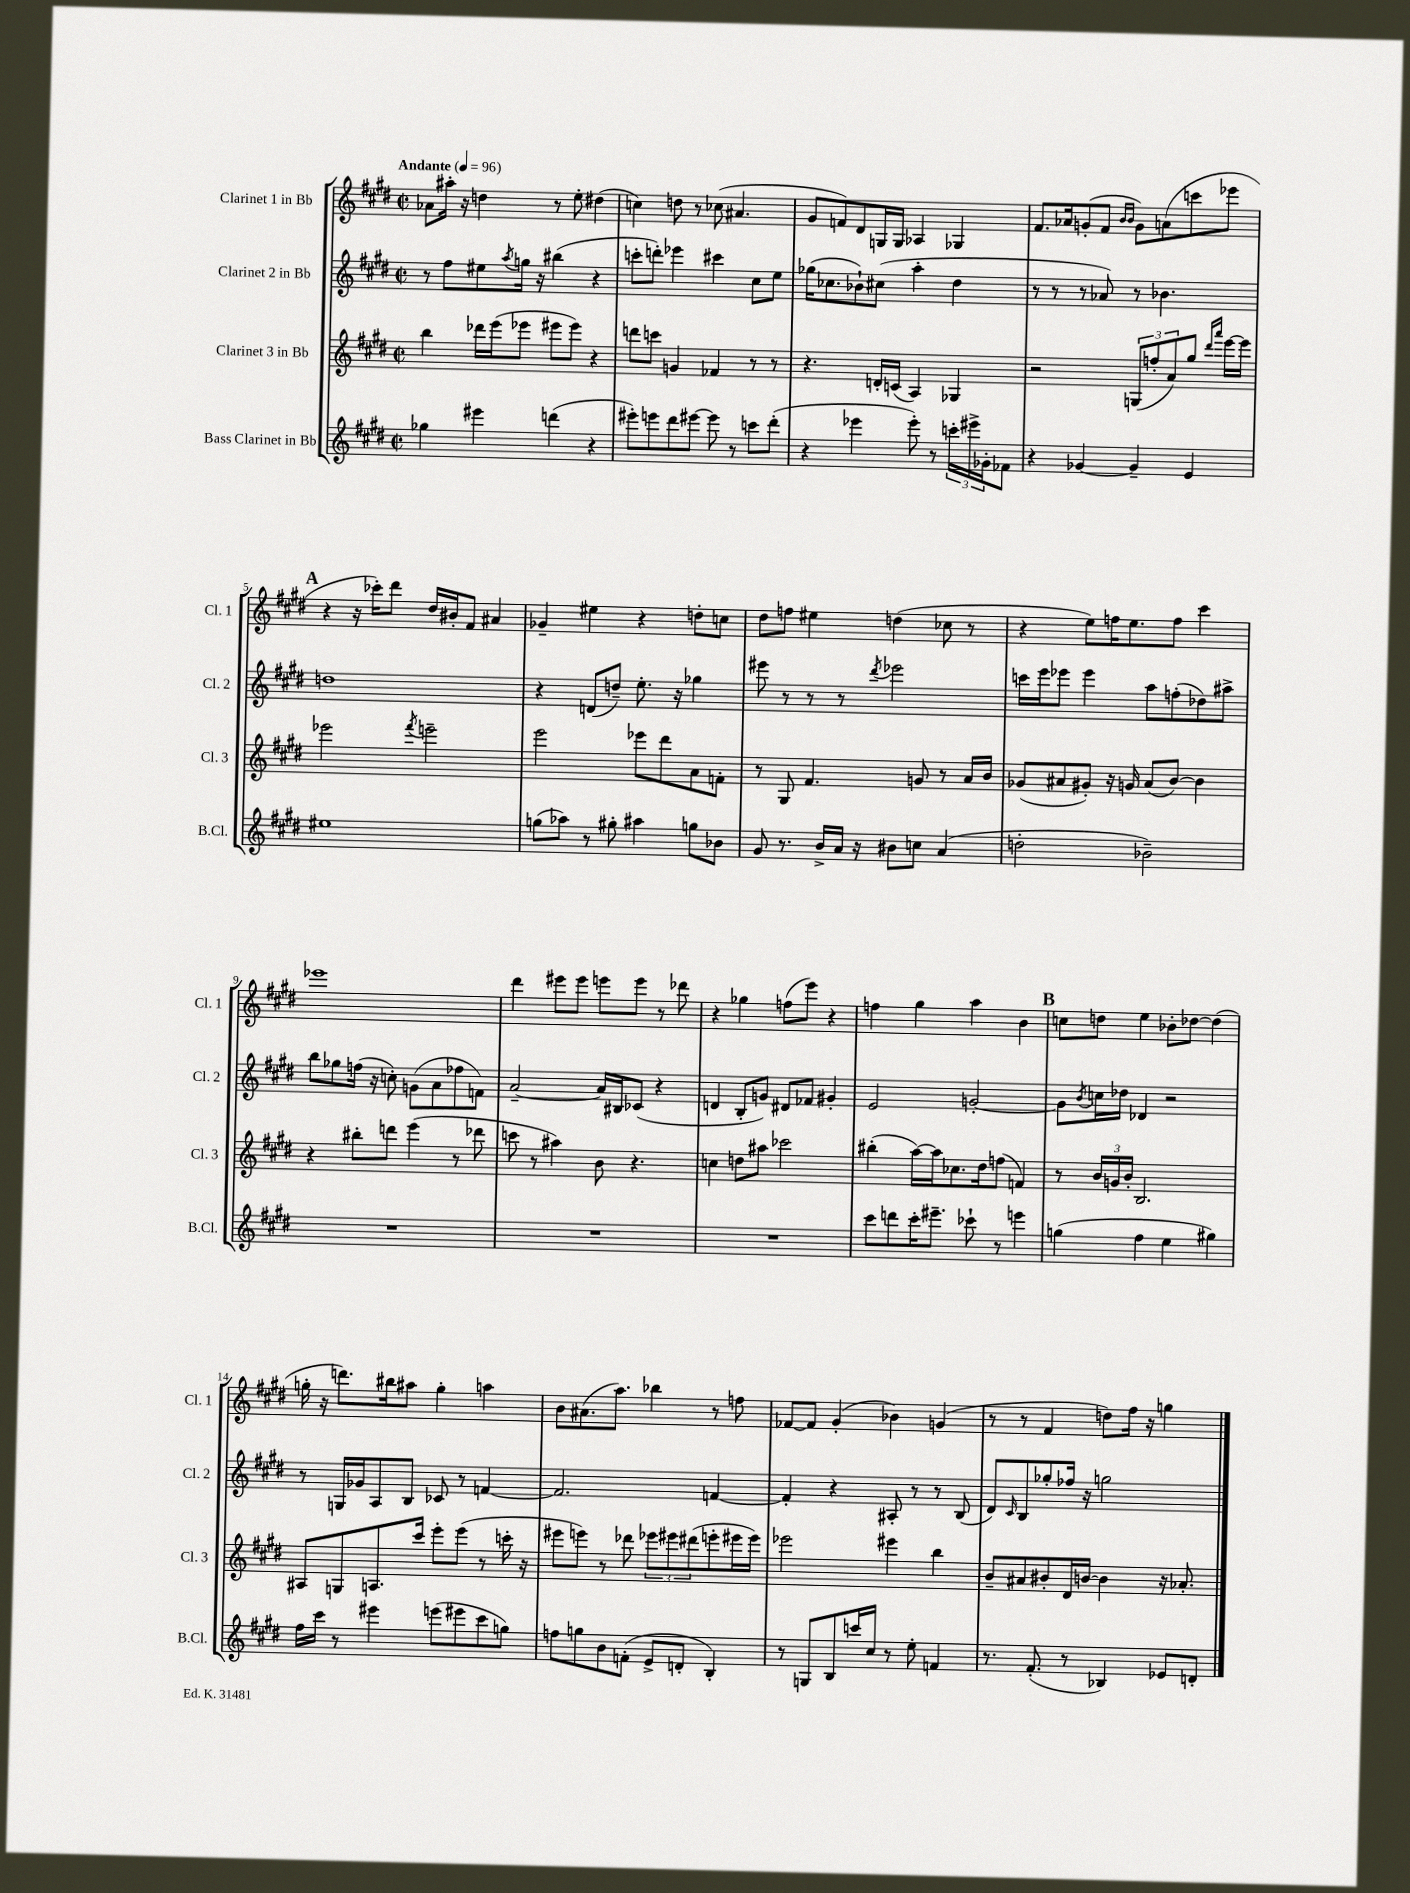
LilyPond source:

<<
\new StaffGroup <<
\new Staff = "s0" \with { instrumentName = "Clarinet 1 in Bb" shortInstrumentName = "Cl. 1" } {
    \clef treble \key e \major \defaultTimeSignature \time 2/2 \tempo "Andante" 4 = 96
    aes'8 ais''16-. r16 d''4 r8 e''8-. dis''4( |
    c''4) d''8 r8 ces''8( ais'4. |
    gis'8 f'8) dis'8 g16 g16 aes4 ges4 |
    fis'8. aes'16 g'8-.( fis'8 \grace { b'16 b'16 } g'8) a'8( c'''8 ees'''8 |
    \mark \markup { \bold "A" } r4 r16 ces'''16-.) dis'''8 dis''16 bis'16-. fis'8 ais'4 |
    ges'4-- eis''4 r4 d''8-. c''8 |
    dis''8 f''8 eis''4 d''4( ces''8 r8 |
    r4 e''8) f''16 e''8. f''8 cis'''4 |
    ees'''1 |
    dis'''4 eis'''8 eis'''8 e'''8 e'''8 r8 des'''8 |
    r4 ges''4 f''8( e'''8) r4 |
    f''4 gis''4 a''4 b'4 |
    \mark \markup { \bold "B" } c''8 d''8 e''4 bes'8-. des''8~ des''4( |
    g''16-. r16 d'''8.) bis''16 ais''8 g''4-. a''4 |
    b'8 ais'8.( a''8.) bes''4 r8 f''8 |
    fes'8~ fes'8 gis'4-.( bes'4) g'4( |
    r8 r8 fis'4 d''8) fis''16 r16 g''4 \bar "|." |
}
\new Staff = "s1" \with { instrumentName = "Clarinet 2 in Bb" shortInstrumentName = "Cl. 2" } {
    \clef treble \key e \major \defaultTimeSignature \time 2/2
    r8 fis''8 eis''8 \acciaccatura { a''8 } g''16 r16 bis''4( r4 |
    c'''8-. d'''8-.) ees'''4 cis'''4 cis''8 e''8 |
    ges''16( ces''8. bes'8-!) cis''8( a''4-. dis''4 |
    r8 r8 r8 aes'8) r8 bes'4. |
    \mark \markup { \bold "A" } d''1 |
    r4 d'8( d''8--) e''8.-. r16 ges''4 |
    eis'''8 r8 r8 r8 \acciaccatura { dis'''8 } ees'''2 |
    c'''16 e'''16 ees'''8 ees'''4 a''8 f''8-.( des''8) ais''8-> |
    b''8 ges''8 f''16( r16 c''8-.) g'8( a'8 fes''8 f'8) |
    a'2~-- a'16 bis16 ces'8( r4 |
    d'4 b8-. g'8) dis'8 fes'8 gis'4-. |
    e'2 g'2~-. |
    \mark \markup { \bold "B" } g'8 \acciaccatura { b'8 } c''16 des''16 des'4 r2 |
    r8 g16 ges'16 a8 b8 ces'8 r8 f'4~ |
    f'2. f'4~ |
    f'4-. r4 ais8-. r8 r8 b8( |
    dis'8) \grace { cis'16 } b8 ges''8-. fes''16 r16 g''2 \bar "|." |
}
\new Staff = "s2" \with { instrumentName = "Clarinet 3 in Bb" shortInstrumentName = "Cl. 3" } {
    \clef treble \key e \major \defaultTimeSignature \time 2/2
    b''4 des'''16 e'''16( ees'''8 eis'''8 eis'''8) r4 |
    d'''8 c'''8 g'4 fes'4 r8 r8 |
    r4. d'16-. c'16( a4) ges4 |
    r2 \tuplet 3/2 { g8( f''8-. a'8) } gis''8 \grace { dis'''16 a'''16 } e'''16~ e'''16 |
    \mark \markup { \bold "A" } ees'''2 \acciaccatura { fis'''8 } e'''2-- |
    e'''2 ees'''8 dis'''8 a'8 f'8-. |
    r8 gis8 fis'4. g'8 r8 a'16 b'16 |
    ges'8( ais'8 gis'8-.) r16 g'16 ais'8( b'8~) b'4 |
    r4 bis''8-. d'''8 e'''4( r8 des'''8 |
    c'''8 r8 ais''4) b'8 r4. |
    c''4 d''8 ais''8 ces'''2 |
    bis''4-.( a''16~) a''16 ces''8. dis''16 f''8( f'4) |
    \mark \markup { \bold "B" } r8 \tuplet 3/2 { b'16 g'16 b'16-. } b2. |
    ais8 g8 a8. cis'''16 e'''8-. e'''8( r8 c'''16-. r16 |
    eis'''8 e'''8) r8 des'''8 \tuplet 3/2 { ees'''8 eis'''8 dis'''8( } e'''8-. eis'''16 eis'''16) |
    ees'''2 eis'''4 b''4 |
    b'8-- ais'8 bis'8-. dis'16 b'16~ b'4 r16 aes'8.-. \bar "|." |
}
\new Staff = "s3" \with { instrumentName = "Bass Clarinet in Bb" shortInstrumentName = "B.Cl." } {
    \clef treble \key e \major \defaultTimeSignature \time 2/2
    ges''4 eis'''4 d'''4( r4 |
    eis'''8-.) e'''8 dis'''8 eis'''8~ eis'''8 r8 c'''8 dis'''8-.( |
    r4 ees'''4 ees'''8-.) r8 \tuplet 3/2 { c'''16-. eis'''16-> ges'16-. } fes'8 |
    r4 ges'4~ ges'4-- e'4 |
    \mark \markup { \bold "A" } eis''1 |
    g''8( aes''8) r8 gis''8-. ais''4 g''8 bes'8 |
    gis'8 r8. b'16-> a'16 r16 bis'8 c''8 a'4( |
    d''2-. bes'2--) |
    R1 |
    R1 |
    R1 |
    cis'''8 d'''8 cis'''16-. eis'''8.-- ces'''8-! r8 e'''4 |
    \mark \markup { \bold "B" } g''4( fis''4 e''4 gis''4) |
    fis''16 cis'''16 r8 eis'''4 e'''8( eis'''8 cis'''8 g''8) |
    f''8 g''8 b'8 f'8-.( e'8-> d'8-. b4-.) |
    r8 g8 b8 c'''16 cis''16 r8 e''8-. f'4 |
    r8. fis'8.-.( r8 bes4) ees'8 d'8-. \bar "|." |
}
>>
>>
